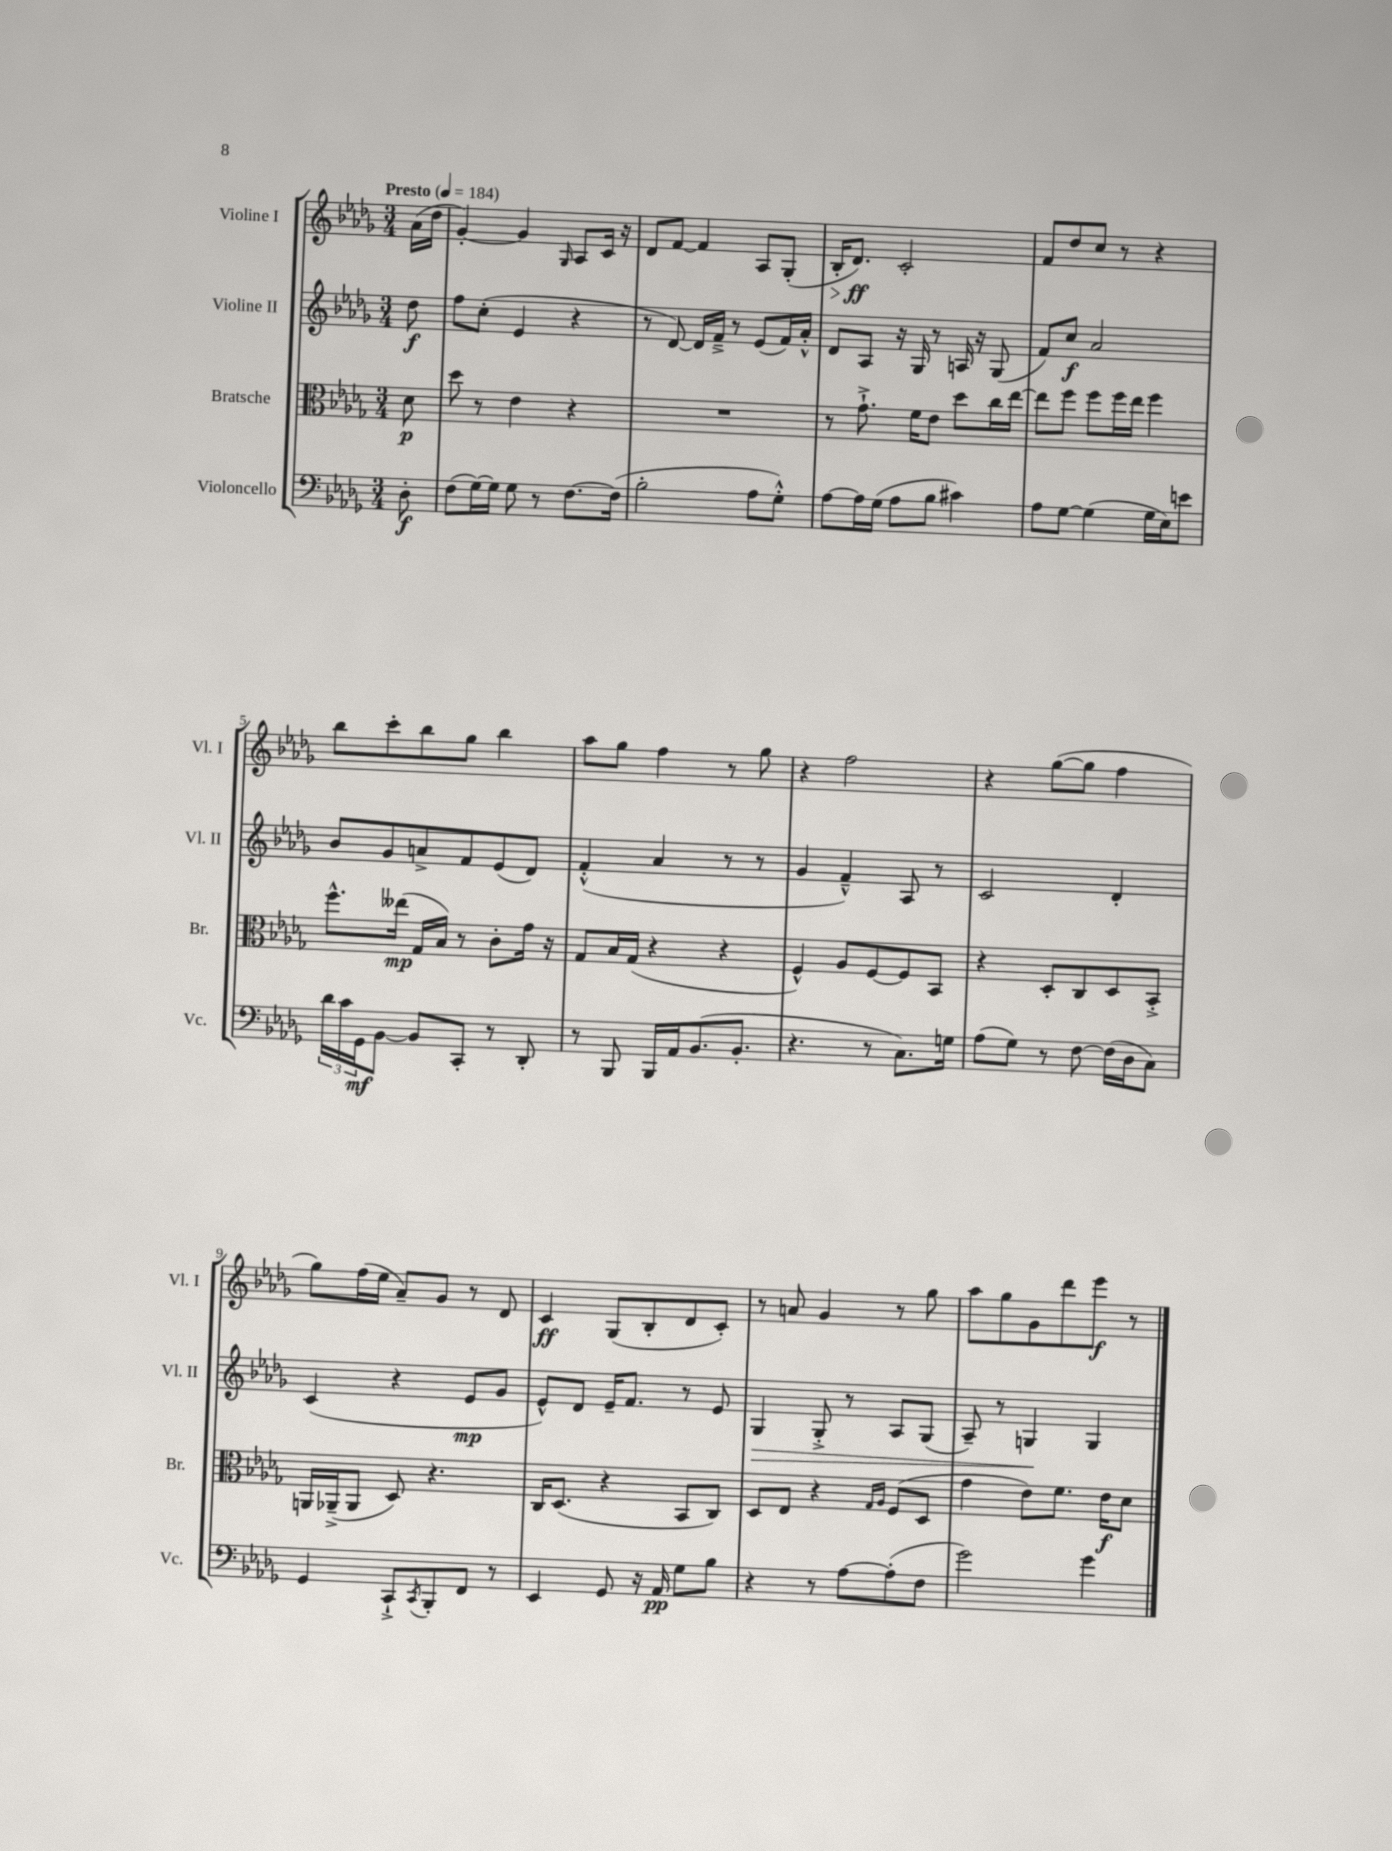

**kern	**kern	**kern	**kern
*staff4	*staff3	*staff2	*staff1
*clefF4	*clefC3	*clefG2	*clefG2
*k[b-e-a-d-g-]	*k[b-e-a-d-g-]	*k[b-e-a-d-g-]	*k[b-e-a-d-g-]
*M3/4	*M3/4	*M3/4	*M3/4
*MM184	*MM184	*MM184	*MM184
8D-'	8d-	8dd-	(16a-
.	.	.	16dd-
=	=	=	=
(8F	8dd-	8ff	[4g-')
[16G-)	8r	(8cc'	.
16G-]	.	.	.
8G-	4e-	4e-	4g-]
8r	.	.	.
.	.	.	16qqG-
[8.F	4r	4r	8A-
.	.	.	16c
(16F]	.	.	16r
=	=	=	=
2B-'	2.r	8r	8d-
.	.	[8d-)	[8f
.	.	16d-]	4f]
.	.	16f~^	.
.	.	8r	.
8A-	.	(8e-	8A-
8G-'^^)	.	16f)	(8G-'
.	.	16a-'^^	.
=	=	=	=
[8A-	8r	8d-	16B-'
.	.	.	8.d-)
16A-]	8.g-`^	8A-	.
(16G-	.	.	.
8A-	.	16r	2c'
.	16f	16G-	.
8B-	8e-	8r	.
4c#)	8dd-	16A	.
.	.	16r	.
.	16cc	(8G-	.
.	[16ee-	.	.
=	=	=	=
8A-	8ee-]	8f)	8f
[8G-	8ff	8cc	8dd-
(4G-]	8ff	2a-	8cc
.	16ff	.	8r
.	16ee-	.	.
16G-	4ff	.	4r
16E-)	.	.	.
8e	.	.	.
=	=	=	=
24d-	8.ff^^	8b-	8bb-
24c	.	.	.
24GG-	.	.	.
[8BB-	.	8g-	8ccc'
.	(16ee--	.	.
8BB-]	16G-	8a^	8bb-
.	16B-)	.	.
8CC'	8r	8f	8gg-
8r	8c'	(8e-	4bb-
8DD-'	16g-	8d-)	.
.	16r	.	.
=	=	=	=
8r	8G-	(4f'^^	8aa-
8BBB-	16B-	.	8gg-
.	(16G-	.	.
16BBB-	4r	4a-	4ff
16AA-	.	.	.
(8.BB-	.	.	.
.	4r	8r	8r
8.BB-'	.	.	.
.	.	8r	8gg-
=	=	=	=
4.r	4F^^)	4g-	4r
.	8A-	4f~^^)	2ff
8r	[8F	.	.
8.C)	8F]	8A-	.
.	8BB-	8r	.
16G	.	.	.
=	=	=	=
(8A-	4r	2c	4r
8G-)	.	.	.
8r	8D-'	.	([8gg-
[8F	8C	.	8gg-]
(16F]	8D-	4d-'	4ff
16D-	.	.	.
8C)	8BB-'^	.	.
=	=	=	=
4GG-	16AA	(4c	8gg-)
.	(16AA-~^	.	.
.	8AA-	.	(16ff
.	.	.	16ee-
8CC`^	8D-)	4r	8a-~)
8qCC	.	.	.
8BBB-'	4.r	.	8g-
8FF	.	8e-	8r
8r	.	8g-	8d-
=	=	=	=
4EE-	16C	8e-^^)	4c
.	(8.D-	.	.
.	.	8d-	.
8GG-	4r	16e-~	(8G-
.	.	8.f	.
16r	.	.	8B-'
16AA-	.	.	.
8G-	8BB-	8r	8d-
8B-	8C)	8e-	8c')
=	=	=	=
4r	8D-	4G-	8r
.	8E-	.	8a
8r	4r	8G-'^	4g-
[8A-	.	8r	.
.	16qqG-	.	.
.	16qqA-	.	.
(8A-']	(8F	8A-	8r
8F	8D-	(8G-	8gg-
=	=	=	=
2g-)	4g-	8A-~)	8aa-
.	.	8r	8gg-
.	8e-)	4G	8g-
.	8.f	.	8ddd-
4g-	.	4G	8eee-
.	16e-	.	.
.	8d-	.	8r
==	==	==	==
*-	*-	*-	*-
